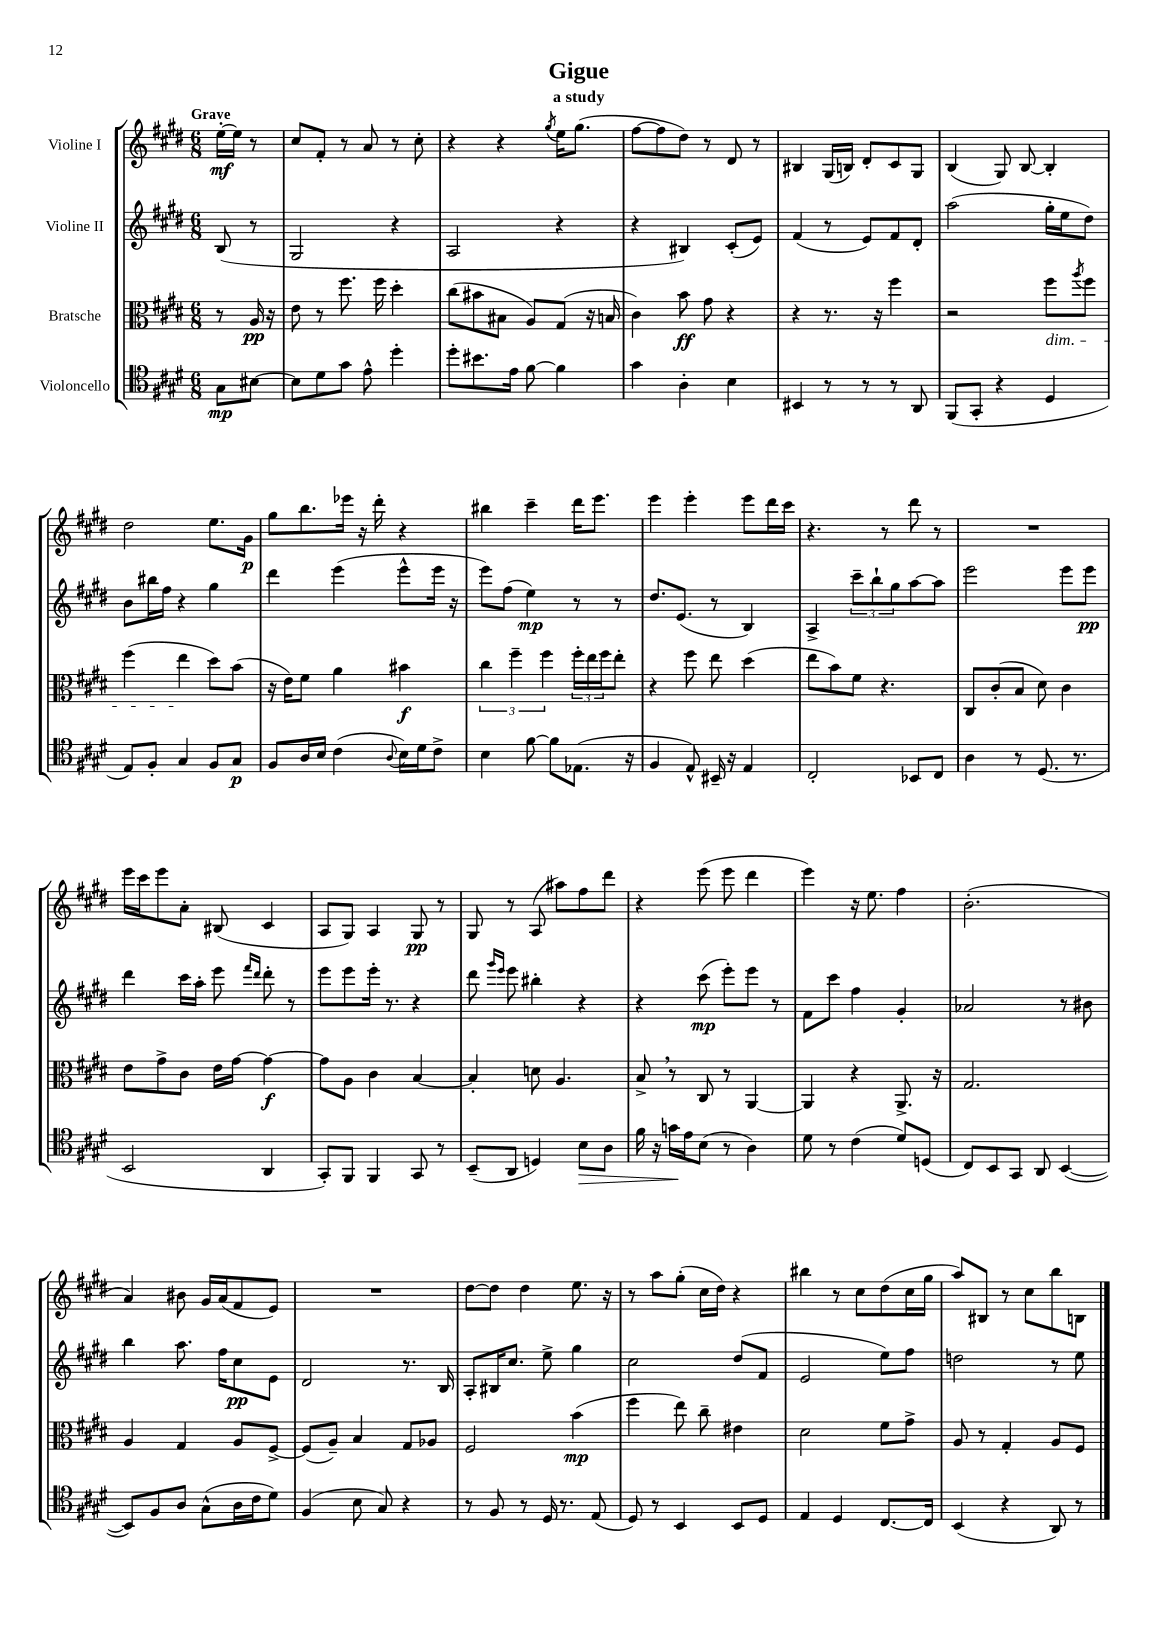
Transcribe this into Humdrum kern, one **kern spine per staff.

**kern	**kern	**kern	**kern
*staff4	*staff3	*staff2	*staff1
*clefC4	*clefC3	*clefG2	*clefG2
*k[f#c#g#d#]	*k[f#c#g#d#]	*k[f#c#g#d#]	*k[f#c#g#d#]
*M6/8	*M6/8	*M6/8	*M6/8
8G#	8r	(8B	[16ee'
.	.	.	16ee]
[8B#	16A	8r	8r
.	16r	.	.
=	=	=	=
8B#]	8e	2G#	8cc#
8d#	8r	.	8f#'
8g#	8.ff#	.	8r
8e^^	.	.	8a
.	16ff#	.	.
4dd#'	4dd#'	4r	8r
.	.	.	8cc#'
=	=	=	=
8dd#'	(8cc#	2A	4r
8.b#	8b#	.	.
.	8B#	.	4r
16e	.	.	.
[8f#	8A)	.	.
.	.	.	8qgg#
4f#]	(8G#	4r	16ee
.	.	.	(8.gg#
.	16r	.	.
.	16B	.	.
=	=	=	=
4g#	4c#)	4r	[8ff#
.	.	.	8ff#]
4A'	8b	4B#)	8dd#)
.	8g#	.	8r
4B	4r	(8c#'	8d#
.	.	8e)	8r
=	=	=	=
4BB#	4r	(4f#	4B#
8r	8.r	8r	(16G#
.	.	.	16B)
8r	.	8e)	8d#'
.	16r	.	.
8r	4ff#	8f#	8c#
8AA	.	8d#'	8G#
=	=	=	=
(8FF#	2r	(2aa	(4B
8GG#'	.	.	.
4r	.	.	8G#)
.	.	.	[8B
4D#	8ff#	16gg#'	4B']
.	.	16ee	.
.	8qaa	.	.
.	8ff#	8dd#)	.
=	=	=	=
8E)	(4ff#	8b	2dd#
8F#'	.	16bb#	.
.	.	16ff#	.
4G#	4ee	4r	.
8F#	8dd#)	4gg#	8.ee
8G#	(8b	.	.
.	.	.	16g#
=	=	=	=
8F#	16r	4ddd#	8gg#
.	16e)	.	.
16A	8f#	.	8.bb
16B	.	.	.
(4c#	4a	(4eee	.
.	.	.	16eee-
.	.	.	16r
.	.	.	16ddd#'
8qqA	.	.	.
16B)	4b#	8eee^^	4r
16d#	.	.	.
8c#^	.	16eee	.
.	.	16r	.
=	=	=	=
4B	6cc#	8eee)	4bb#
.	.	(8ff#	.
.	6ff#~	.	.
[8f#	.	4ee)	4ccc#~
.	6ff#	.	.
8f#]	.	.	.
(8.E-	24ff#'	8r	16ddd#
.	24ee	.	.
.	.	.	8.eee
.	24ff#	.	.
.	8ee'	8r	.
16r	.	.	.
=	=	=	=
4F#	4r	8.dd#	4eee
.	.	(8.e	.
8E^^)	8ff#	.	4eee'
16BB#~	8ee	8r	.
16r	.	.	.
4E	(4dd#	4B)	8eee
.	.	.	16ddd#
.	.	.	16ccc#
=	=	=	=
2C#'	8ee	4A^	4.r
.	8b)	.	.
.	8f#	12ccc#~	.
.	.	12bb`	.
.	4.r	.	8r
.	.	12gg#	.
8BB-	.	[8aa	8ddd#
8C#	.	8aa]	8r
=	=	=	=
4A	8C#	2eee	2.r
.	(8c#'	.	.
8r	8B	.	.
(8.D#	8d#)	.	.
.	4c#	8eee	.
8.r	.	.	.
.	.	8eee	.
=	=	=	=
2BB	8e	4ddd#	16eee
.	.	.	16ccc#
.	8g#^	.	8eee
.	8c#	16ccc#	8a'
.	.	16aa'	.
.	16e	8eee	(8B#
.	[16g#	.	.
.	.	16qqfff#	.
.	.	16qqddd#	.
4AA	4g#_	8ddd#'	4c#
.	.	8r	.
=	=	=	=
8GG#')	8g#]	8eee	8A
8FF#	8A	8eee	8G#)
4FF#	4c#	16eee'	4A
.	.	8.r	.
8GG#	[4B	4r	8G#
8r	.	.	8r
=	=	=	=
(8BB~	4B']	8ddd#	8G#
.	.	16qqggg#	.
.	.	16qqeee	.
8AA	.	8eee	8r
4D)	8d	4bb#'	(8A
.	4.A	.	8aa#)
8B	.	4r	8ff#
8A	.	.	8ddd#
=	=	=	=
16f#	8B^	4r	4r
16r	.	.	.
16g	8r	.	.
16e	.	.	.
(8B	8C#	(8ccc#	(8eee
8r	8r	8eee')	8eee
4A)	[4AA	8eee	4ddd#
.	.	8r	.
=	=	=	=
8d#	4AA]	8f#	4eee)
8r	.	8ccc#	.
(4c#	4r	4ff#	16r
.	.	.	8.ee
8d#)	8.AA^	4g#'	4ff#
(8D	.	.	.
.	16r	.	.
=	=	=	=
8C#)	2.G#	2a-	(2.b'
8BB	.	.	.
8GG#	.	.	.
8AA	.	.	.
([4BB	.	8r	.
.	.	8b#	.
=	=	=	=
8BB])	4A	4bb	4a)
8F#	.	.	.
8A	4G#	8.aa	8b#
(8G#^^	.	.	16g#
.	.	16ff#	(16a
16A	8A	8cc#	8f#
16c#	.	.	.
8d#)	[8F#^	8e	8e)
=	=	=	=
(4F#	(8F#]	2d#	2.r
.	8A~)	.	.
8B	4B	.	.
8G#)	.	.	.
4r	8G#	8.r	.
.	8A-	.	.
.	.	16B	.
=	=	=	=
8r	2F#	8A'	[8dd#
8F#	.	16B#	8dd#]
.	.	8.cc#	.
8r	.	.	4dd#
16D#	.	8ee^	.
8.r	.	.	.
.	(4b	4gg#	8.ee
(8E	.	.	.
.	.	.	16r
=	=	=	=
8D#)	4ff#	2cc#	8r
8r	.	.	8aa
4BB	8ee)	.	(8gg#'
.	8cc#~	.	16cc#
.	.	.	16dd#)
8BB	4e#	(8dd#	4r
8D#	.	8f#	.
=	=	=	=
4E	2d#	2e	4bb#
4D#	.	.	8r
.	.	.	8cc#
[8.C#	8f#	8ee)	(8dd#
.	8g#^	8ff#	16cc#
16C#]	.	.	16gg#
=	=	=	=
(4BB	8A	2dd	8aa)
.	8r	.	8B#
4r	4G#'	.	8r
.	.	.	8cc#
8AA)	8A	8r	8bb
8r	8F#	8ee	8B
==	==	==	==
*-	*-	*-	*-
